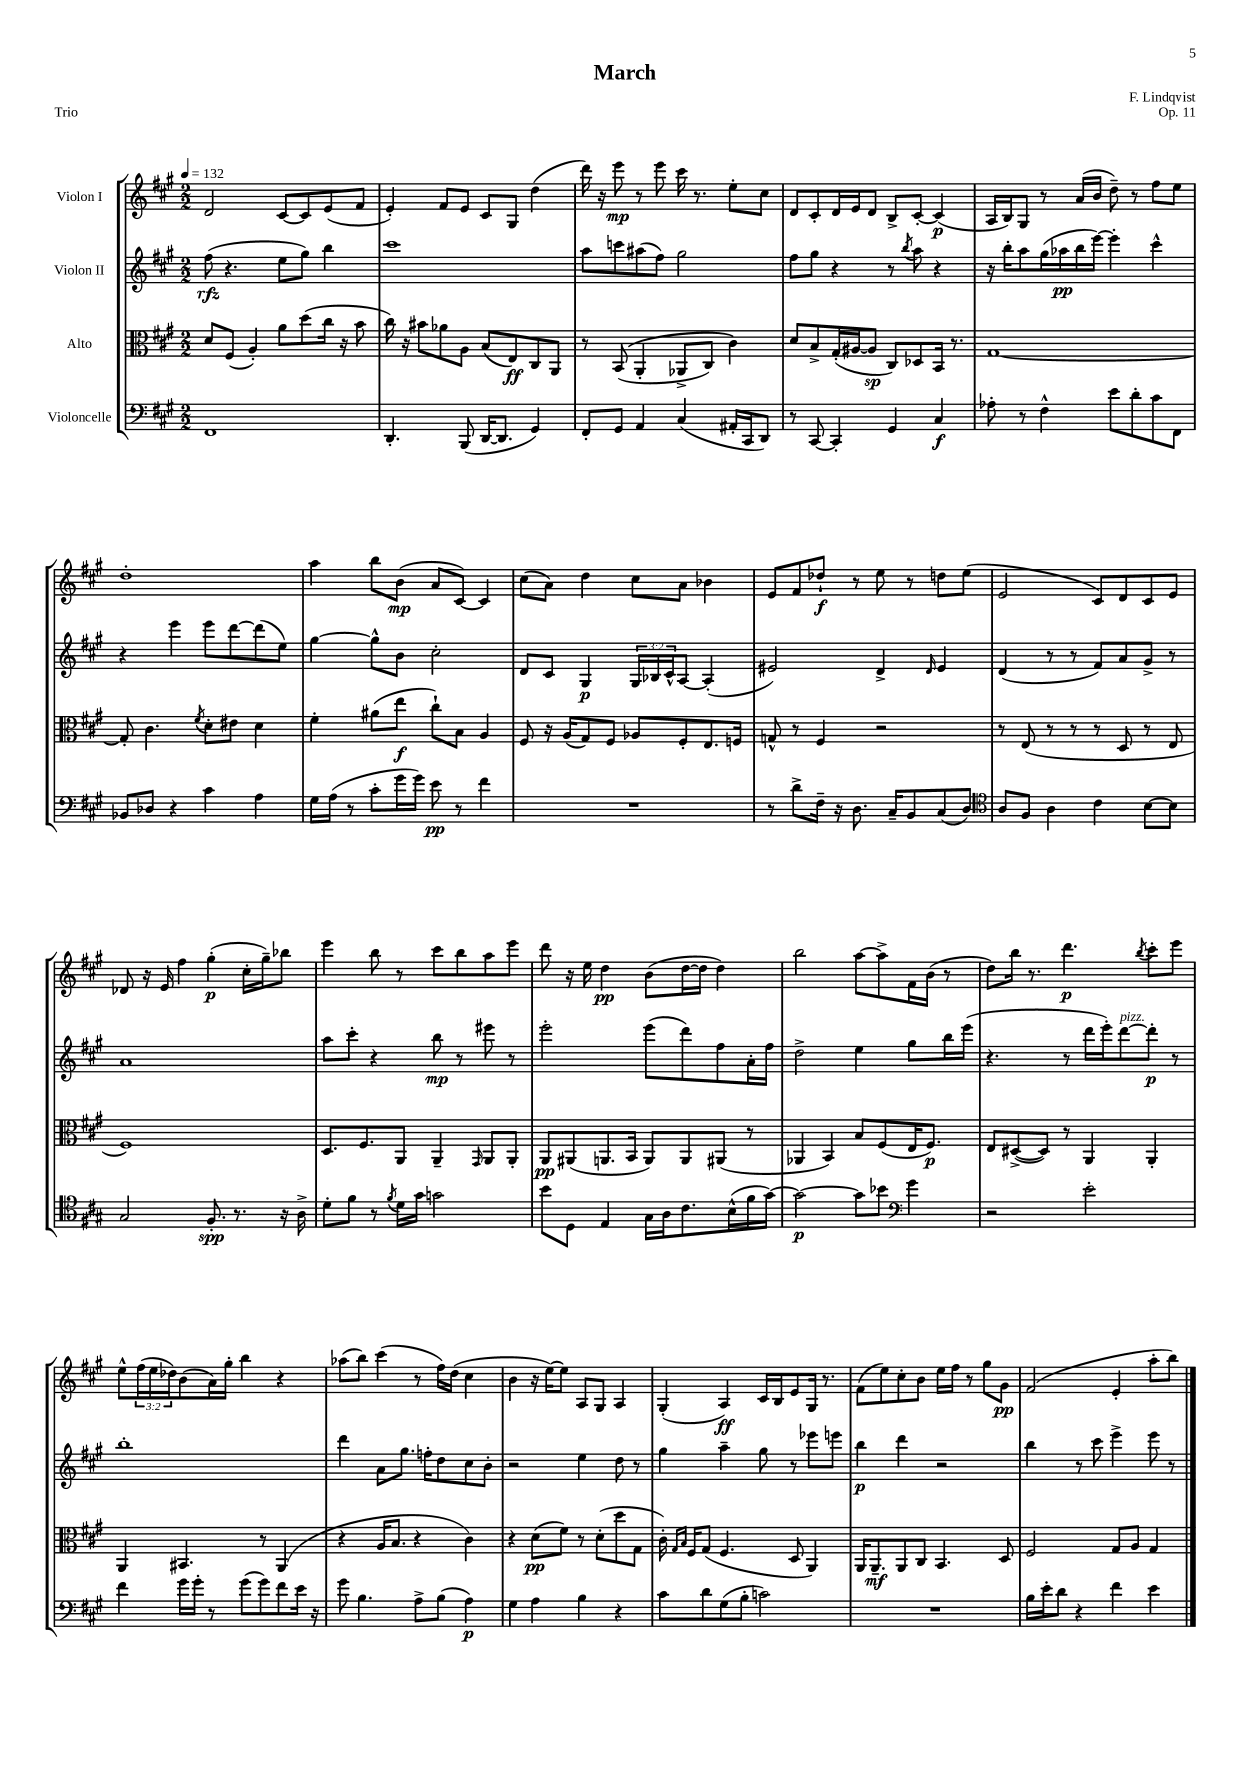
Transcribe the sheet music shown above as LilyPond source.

\header { title = "March" composer = "F. Lindqvist" opus = "Op. 11" piece = "Trio" }
<<
\new StaffGroup <<
\new Staff = "s0" \with { instrumentName = "Violon I" } {
    \clef treble \key a \major \numericTimeSignature \time 2/2 \override Staff.TupletNumber.text = #tuplet-number::calc-fraction-text \tempo 4 = 132
    d'2 cis'8~ cis'8 e'8( fis'8 |
    e'4-.) fis'8 e'8 cis'8 gis8 d''4( |
    d'''16) r16 e'''8\mp r8 e'''8 cis'''16 r8. e''8-. cis''8 |
    d'8 cis'8-. d'16 e'16 d'8 b8-> cis'8~-. cis'4\p( |
    a16 b16) gis8 r8 a'16( b'16 d''8--) r8 fis''8 e''8 |
    d''1-. |
    a''4 b''8 b'8\mp( a'8 cis'8~) cis'4 |
    cis''8( a'8) d''4 cis''8 a'8 bes'4 |
    e'8 fis'8 des''8-!\f r8 e''8 r8 d''8 e''8( |
    e'2 cis'8) d'8 cis'8 e'8 |
    des'8 r16 e'16 fis''4 gis''4-.\p( cis''16-. gis''16--) bes''8 |
    e'''4 b''8 r8 cis'''8 b''8 a''8 e'''8 |
    d'''8 r16 e''16 d''4\pp b'8( d''16~ d''16 d''4) |
    b''2 a''8~ a''8-> fis'16 b'16( r8 |
    d''8) b''16 r8. d'''4.\p \acciaccatura { b''8 } cis'''8-. e'''8 |
    e''8-^ \tuplet 3/2 { fis''16( e''16 des''16) } b'8( a'16) gis''16-. b''4 r4 |
    aes''8( b''8) cis'''4( r8 fis''16) d''16( cis''4 |
    b'4 r16 e''16~) e''8 a8 gis8 a4 |
    gis4-.( a4\ff) cis'16 b16 e'8 gis16 r8. |
    fis'8( e''8) cis''8-. b'8 e''16 fis''16 r8 gis''8 gis'8\pp |
    fis'2( e'4-. a''8-. b''8) \bar "|." |
}
\new Staff = "s1" \with { instrumentName = "Violon II" } {
    \clef treble \key a \major \numericTimeSignature \time 2/2 \override Staff.TupletNumber.text = #tuplet-number::calc-fraction-text
    fis''8\rfz( r4. e''8 gis''8) b''4 |
    cis'''1 |
    a''8 c'''8 ais''8( fis''8) gis''2 |
    fis''8 gis''8 r4 r8 \acciaccatura { b''8 } a''8 r4 |
    r16 b''16-. a''8 gis''16( aes''16\pp b''16 e'''16~) e'''4-. cis'''4-^ |
    r4 e'''4 e'''8 d'''8~ d'''8( e''8) |
    gis''4~ gis''8-^ b'8 cis''2-. |
    d'8 cis'8 gis4\p \tuplet 3/2 { gis16 bes16 cis'16-^ } a8~ a4-.( |
    eis'2) d'4-> \grace { d'16 } eis'4 |
    d'4( r8 r8 fis'8) a'8 gis'8-> r8 |
    a'1 |
    a''8 cis'''8-. r4 b''8\mp r8 eis'''8 r8 |
    e'''2-. e'''8( d'''8) fis''8 a'16-. fis''16 |
    d''2-> e''4 gis''8 b''16 e'''16( |
    r4. r8 d'''16 e'''16-.) d'''8~^\markup { \italic "pizz." } d'''8-.\p r8 |
    b''1-. |
    d'''4 a'8 gis''8. f''16-. d''8 cis''8 b'8-. |
    r2 e''4 d''8 r8 |
    gis''4 a''4-- gis''8 r8 ees'''8 e'''8 |
    b''4\p d'''4 r2 |
    b''4 r8 cis'''8 e'''4-> e'''8 r8 \bar "|." |
}
\new Staff = "s2" \with { instrumentName = "Alto" } {
    \clef alto \key a \major \numericTimeSignature \time 2/2
    d'8 fis8( a4-.) a'8 d''8( cis''16 r16 b'8 |
    cis''16) r16 bis'8 aes'8 a8 b8( e8\ff) cis8 a,8 |
    r8 b,8(\( a,4-. aes,8-> cis8) cis'4\) |
    d'8 b8-> gis16-.( ais16~ ais8\sp cis8) des8 b,16 r8. |
    gis1~ |
    gis8-. cis'4. \acciaccatura { fis'8 } d'8-. eis'8 d'4 |
    fis'4-. ais'8( e''8\f cis''8-!) b8 a4 |
    fis8 r16 a16( gis8) fis8 aes8 fis8-. e8. f16 |
    g8-^ r8 fis4 r2 |
    r8 e8( r8 r8 r8 d8 r8 e8 |
    fis1) |
    d8. fis8. a,8 a,4-- \grace { gis,16 } a,8 a,8-. |
    a,8\pp ais,8( a,8. b,16 a,8) a,8 ais,8( r8 |
    aes,4 b,4) b8 fis8( e16 fis8.\p) |
    e8 dis8~->( dis8) r8 a,4 a,4-. |
    a,4 bis,4. r8 a,4( |
    r4 a16 b8. r4 cis'4) |
    r4 d'8\pp( fis'8) r8 d'8-.( d''8 gis8 |
    cis'16-.) \grace { gis16 b16 } fis16 gis8( fis4. d8 a,4) |
    a,16 a,8.--\mf a,8 cis8 b,4. d8 |
    fis2 gis8 a8 gis4 \bar "|." |
}
\new Staff = "s3" \with { instrumentName = "Violoncelle" } {
    \clef bass \key a \major \numericTimeSignature \time 2/2
    fis,1 |
    d,4.-. b,,8( d,16~ d,8. gis,4) |
    fis,8-. gis,8 a,4 cis4( ais,16-. cis,16 d,8) |
    r8 cis,8~ cis,4-. gis,4 cis4\f |
    aes8-. r8 fis4-^ e'8 d'8-. cis'8 fis,8 |
    bes,8 des8 r4 cis'4 a4 |
    gis16 a16( r8 cis'8-. gis'16 gis'16) e'8\pp r8 fis'4 |
    R1 |
    r8 d'8-> fis16-- r16 d8. cis16-- b,8 cis8( d8) |
    \clef tenor a8 fis8 a4 cis'4 b8~ b8 |
    gis2 fis8.-.\spp r8. r16 a16-> |
    d'8-. fis'8 r8 \acciaccatura { fis'8 } d'16 gis'16 g'2 |
    b'8 d8 e4 gis16 a16 cis'8. b16-^( fis'16 gis'16~) |
    gis'2~\p gis'8 bes'8 \clef bass gis'4 |
    r2 e'2-. |
    fis'4 gis'16 gis'16-. r8 gis'8( gis'8) fis'8 e'16 r16 |
    gis'8 b4. a8-> b8( a4\p) |
    gis4 a4 b4 r4 |
    cis'8 d'8 gis8( b8-. c'2) |
    R1 |
    b16 e'16-. d'8 r4 fis'4 e'4 \bar "|." |
}
>>
>>
\layout { \context { \Score \remove "Bar_number_engraver" } }
